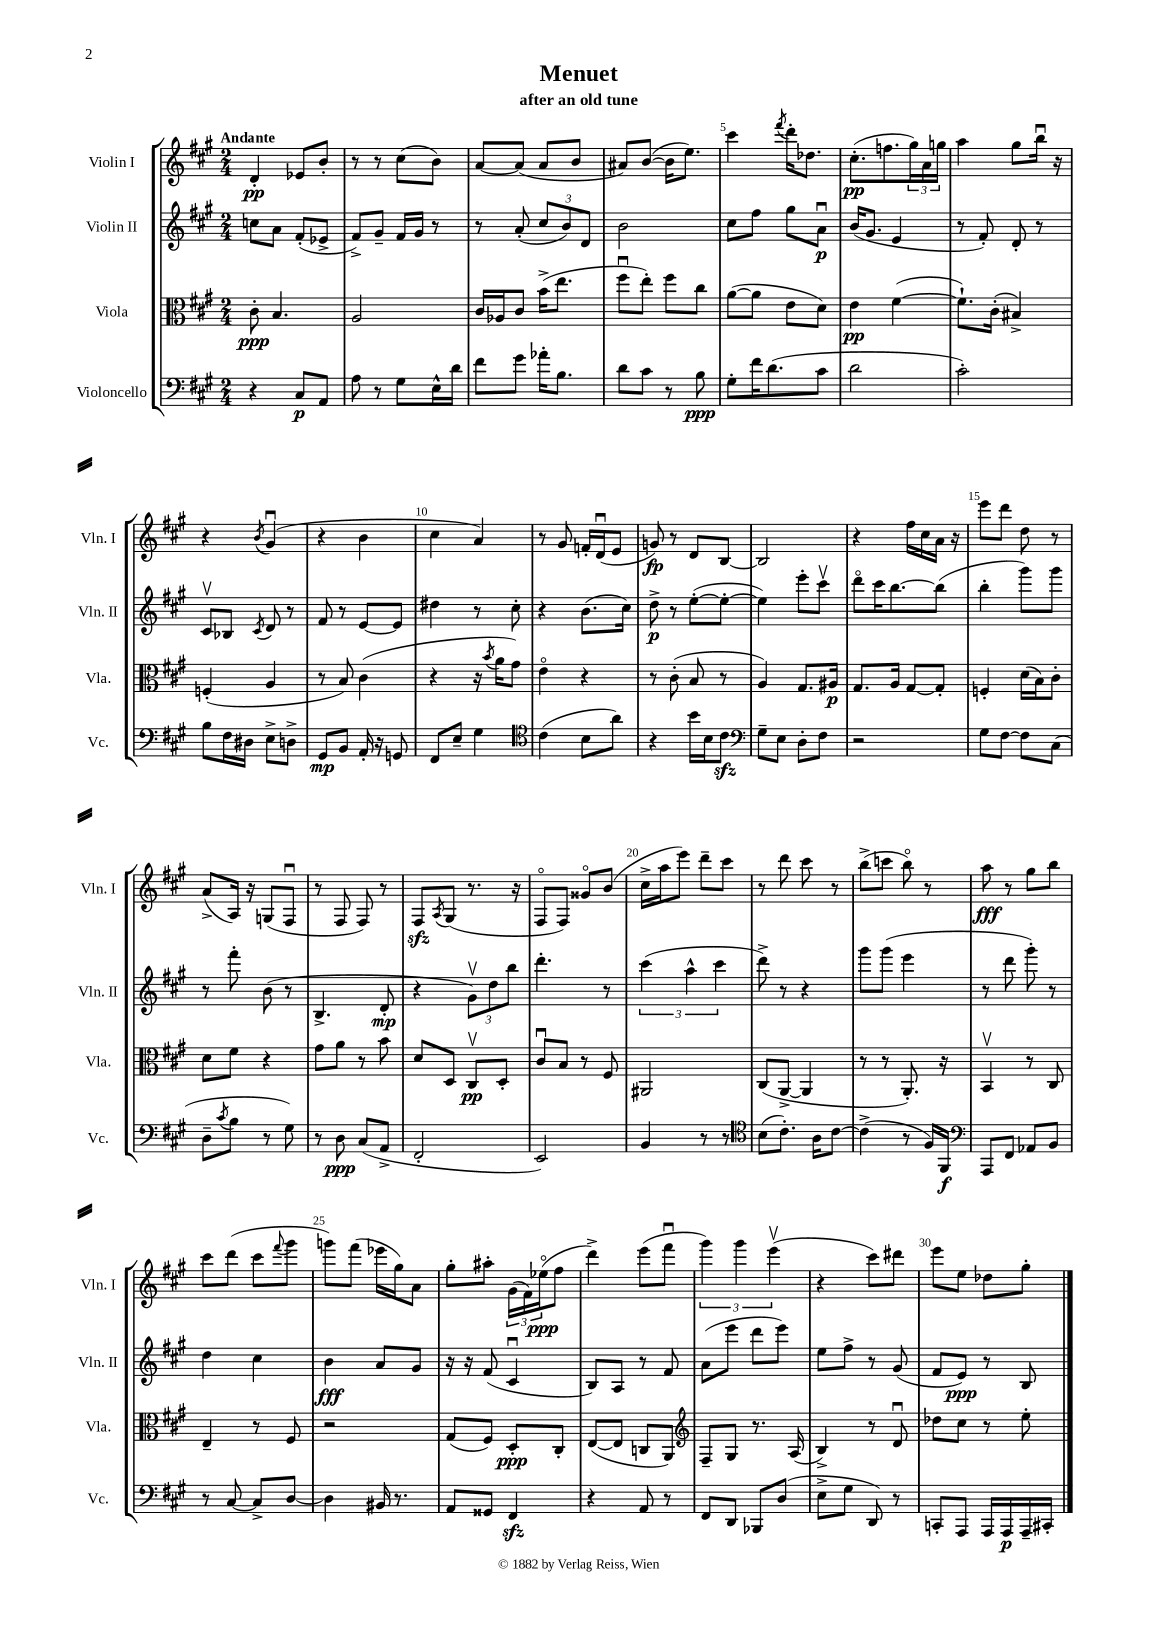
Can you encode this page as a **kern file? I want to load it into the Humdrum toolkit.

**kern	**kern	**kern	**kern
*staff4	*staff3	*staff2	*staff1
*clefF4	*clefC3	*clefG2	*clefG2
*k[f#c#g#]	*k[f#c#g#]	*k[f#c#g#]	*k[f#c#g#]
*M2/4	*M2/4	*M2/4	*M2/4
4r	8c#'	8cc	4d'
.	4.B	8a	.
8C#	.	(8f#'	8e-
8AA	.	8e-^	8b'
=	=	=	=
8A	2A	8f#^)	8r
8r	.	8g#~	8r
8G#	.	16f#	(8cc#
.	.	16g#	.
16E^^	.	8r	8b)
16d	.	.	.
=	=	=	=
8f#	16c#	8r	[8a
.	16A-	.	.
8g#	8c#	(8a'	(8a]
16a-'	(16b^	12cc#	8a
8.B	8.ee	.	.
.	.	12b)	.
.	.	.	8b
.	.	12d	.
=	=	=	=
8d	8ff#u	2b	8a#)
8c#	8ee')	.	([8b
8r	8ff#	.	16b]
.	.	.	8.ee)
8B	8cc#	.	.
=	=	=	=
8G#'	([8a	8cc#	4ccc#
16f#	8a]	8ff#	.
(8.d	.	.	.
.	.	.	8qfff#
.	8e	8gg#	16ddd'
.	.	.	8.dd-
8c#	8d)	8au	.
=	=	=	=
2d	4e	(16b	(8.cc#'
.	.	8.g#	.
.	.	.	8.ff
.	([4f#	4e	.
.	.	.	24gg#)
.	.	.	24a
.	.	.	24gg
=	=	=	=
2c#')	8.f#`])	8r	4aa
.	.	8f#')	.
.	(16c#'	.	.
.	4B#^)	8d'	8gg#
.	.	8r	16bbu
.	.	.	16r
=	=	=	=
8B	(4F'	8c#v	4r
16F#	.	8B-	.
16D#	.	.	.
.	.	8qc#	8qb
8E^	4A	8d	(4g#u
8D^	.	8r	.
=	=	=	=
8GG#	8r	8f#	4r
8BB	8B)	8r	.
16AA'	(4c#	[8e	4b
16r	.	.	.
8GG	.	8e]	.
=	=	=	=
8FF#	4r	4dd#	4cc#
8E~	.	.	.
4G#	16r	8r	4a)
.	8qb	.	.
.	16a	.	.
.	8g#)	8cc#'	.
=	=	=	=
*clefC4	*	*	*
(4c#	4eo	4r	8r
.	.	.	8g#
8B	4r	(8.b	16f'
.	.	.	(16du
8a)	.	.	8e
.	.	16cc#)	.
=	=	=	=
4r	8r	8dd^	8g)
.	(8c#'	8r	8r
16b	8B	([8ee'	8d
16B	.	.	.
8c#	8r	8ee'_	[8B
=	=	=	=
*clefF4	*	*	*
8G#~	4A)	4ee])	2B]
8E	.	.	.
8D'	8.G#	8eee'	.
8F#	.	8ccc#v	.
.	16A#	.	.
=	=	=	=
2r	8.G#	8dddo	4r
.	.	16ccc#	.
.	16A	[8.bb	.
.	[8G#	.	16ff#
.	.	.	16cc#
.	8G#']	(8bb]	16a
.	.	.	16r
=	=	=	=
8G#	4F'	4bb'	8eee
[8F#	.	.	8ddd
8F#]	(16d	8ggg#)	8dd
.	16B)	.	.
(8C#	8c#'	8ggg#	8r
=	=	=	=
8D~	8d	8r	(8a^
8qc#	.	.	.
8B	8f#	8fff#'	16A)
.	.	.	16r
8r	4r	(8b	(8G
8G#)	.	8r	8F#u
=	=	=	=
8r	8g#	4.B^	8r
8D	8a	.	8F#
(8C#	8r	.	8F#)
8AA^	8b	8d'	8r
=	=	=	=
2FF#'	8d	4r	8F#
.	.	.	8qA
.	8D	.	(8G#
.	8C#v	12g#v)	8.r
.	.	12dd	.
.	8D'	.	.
.	.	12bb	.
.	.	.	16r
=	=	=	=
2EE)	8c#u	4.ddd'	8F#o
.	8B	.	8F#)
.	8r	.	8g##o
.	8F#	8r	(8b
=	=	=	=
4BB	2AA#	(6ccc#	16cc#^
.	.	.	16aa
.	.	.	8eee)
.	.	6aa^^	.
8r	.	.	8ddd~
.	.	6ccc#	.
8r	.	.	8ccc#
=	=	=	=
*clefC4	*	*	*
(8B	(8C#	8ddd^)	8r
8.c#')	[8AA^	8r	8ddd
.	4AA]	4r	8ccc#
16A	.	.	.
[8c#	.	.	8r
=	=	=	=
(4c#^]	8r	8ggg#	(8bb^
.	8r	(8ggg#	8ccc
8r	8.AA')	4eee	8bbo)
16F#)	.	.	8r
16FF#	16r	.	.
=	=	=	=
*clefF4	*	*	*
8AAA	4BBv	8r	8aa
8FF#	.	8ddd	8r
8AA-	8r	8ggg#')	8gg#
8BB	8C#	8r	8bb
=	=	=	=
8r	4E~	4dd	8ccc#
[8C#	.	.	(8ddd
8C#^]	8r	4cc#	8ccc#
.	.	.	8qqfff#
[8D	8F#	.	8ggg#
=	=	=	=
4D]	2r	4b	8ggg)
.	.	.	(8fff#
16BB#	.	8a	16eee-
8.r	.	.	16gg#)
.	.	8g#	8a
=	=	=	=
8AA	(8G#	16r	8gg#'
.	.	16r	.
8GG##	8F#)	(8f#	8aa#'
4FF#	8D'	4c#u	(24g#
.	.	.	24f#)
.	.	.	(24ee-o
.	8C#'	.	8ff#
=	=	=	=
4r	([8E	8B)	4ddd^)
.	8E]	8A	.
8AA	8C	8r	(8eee
8r	8AA)	8f#	8fff#u
=	=	=	=
*	*clefG2	*	*
8FF#	8F#~	(8a	6ggg#)
8DD	8G#	8eee	.
.	.	.	6ggg#
8BBB-	8.r	8ddd	.
.	.	.	(6eeev
(8D	.	8eee)	.
.	(16A	.	.
=	=	=	=
8E^	4B^)	8ee	4r
8G#	.	8ff#^	.
8DD)	8r	8r	8ccc#)
8r	8du	(8g#	8ddd#
=	=	=	=
8CC'	8dd-	8f#	8eee
8AAA	8cc#	8e)	8ee
16AAA	8r	8r	8dd-
16AAA	.	.	.
16AAA~	8ee'	8B	8gg#'
16CC#'	.	.	.
==	==	==	==
*-	*-	*-	*-
